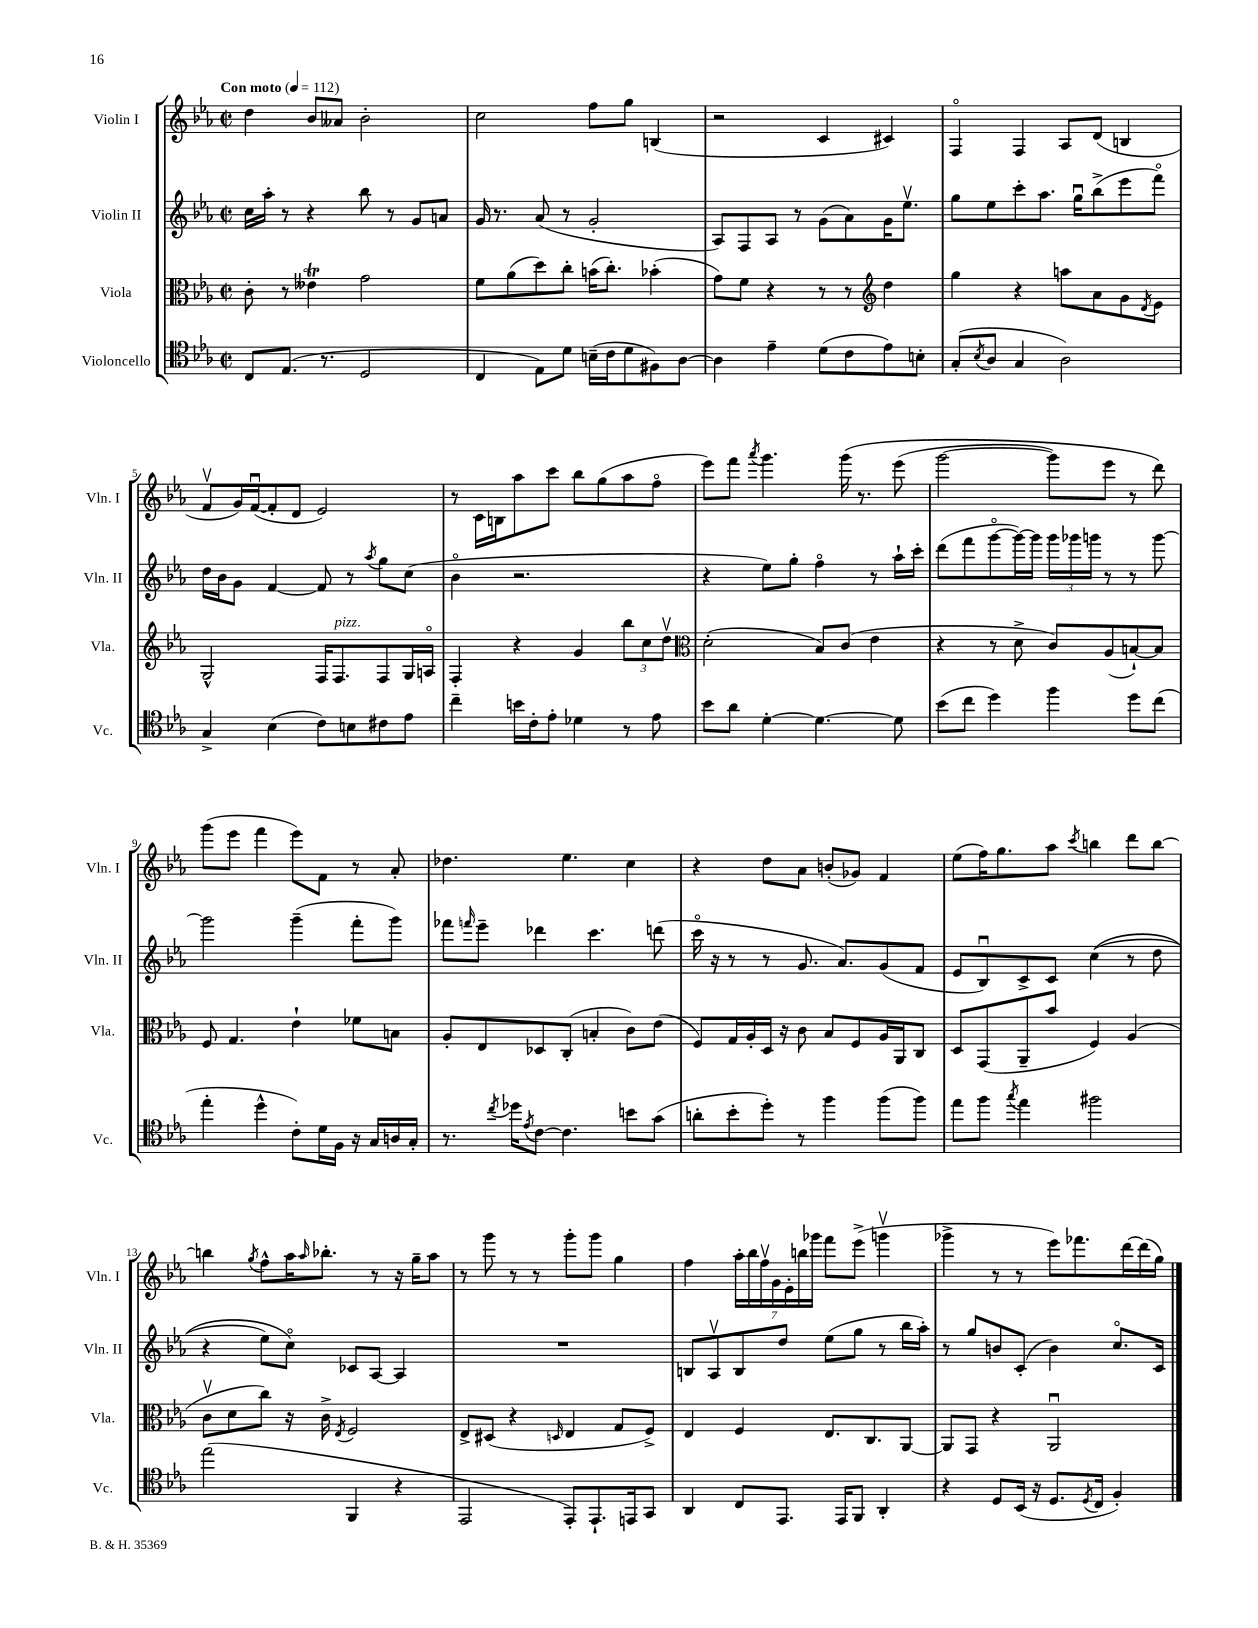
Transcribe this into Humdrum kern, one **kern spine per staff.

**kern	**kern	**kern	**kern
*part4	*part3	*part2	*part1
*staff4	*staff3	*staff2	*staff1
*I"Violoncello	*I"Viola	*I"Violin II	*I"Violin I
*I'Vc.	*I'Vla.	*I'Vln. II	*I'Vln. I
*clefC4	*clefC3	*clefG2	*clefG2
*k[b-e-a-]	*k[b-e-a-]	*k[b-e-a-]	*k[b-e-a-]
*M2/2	*M2/2	*M2/2	*M2/2
*met(c|)	*met(c|)	*met(c|)	*met(c|)
*MM112	*MM112	*MM112	*MM112
=1	=1	=1	=1
!	!	!	!LO:TX:a:B:t=Con moto
8C/L	8c'\	16cc\LL	4dd\
.	.	16aa-'\JJ	.
(8.E-/J	8r	8r	.
.	4e--XT\	4r	8b-/L
8.r	.	.	.
.	.	.	8a--X/J
2D/	2g\	8bb-\	2b-'\
.	.	8r	.
.	.	8g/L	.
.	.	8an/J	.
=2	=2	=2	=2
4C/	8f\L	16g/	2cc\
.	.	8.r	.
.	(8a-\	.	.
8E-\L)	8dd\)	(8a-/	.
8d\J	8cc'\J	8r	.
(16Bn~\LL	(16bn\KL	2g'/	8ff\L
16c\J	8.cc'\J)	.	.
8d\	.	.	8gg\J
8F#X\)	(4b-X'\	.	(4Bn/
[8A-\J	.	.	.
=3	=3	=3	=3
4A-\]	8g\L)	8A-/L)	2r
.	8f\J	8F/	.
4e-~\	4r	8A-/J	.
.	.	8r	.
(8d\L	8r	(8g\L	4c/
8c\	8r	8a-\)	.
*	*clefG2	*	*
8e-\)	4dd\	16g\K	4c#X/)
.	.	8.ee-v\J	.
8Bn'\J	.	.	.
=4	=4	=4	=4
(8G'/L	4gg\	8gg\L	4F/
8qB-/	.	.	.
8A-/J	.	8ee-\	.
4G/	4r	8ccc'\	4F/
.	.	8.aa-\J	.
2A-\)	8aan\L	.	8A-/L
.	.	16ggu\KL	.
.	8a-\	(8bb-^\	(8d/J
.	8g\	8eee-\	4Bn/
.	8qd/	.	.
.	8e-\J	8fff\J)	.
!!LO:LB:g=z
=5	=5	=5	=5
4G^/	2G^^/	16dd\LL	8fv/L
.	.	16b-\J	.
.	.	8g\J	16g/L)
.	.	.	([16fu/J
(4B-\	.	[4f/	8f'/]
.	.	.	8d/J
8c\L)	16F/KL	8f/]	2e-/)
!	!LO:TX:a:i:t=pizz.	!	!
.	8.F/	.	.
8Bn\	.	8r	.
.	.	8qaa-/	.
8c#X\	8F/	8gg\L	.
8e-\J	16G/L	(8cc\J	.
.	16An/JJ	.	.
=6	=6	=6	=6
4cc~\	4F'/	4b-\	8r
.	.	.	16c\LL
.	.	.	16Bn\J
16bn\LL	4r	2.r	8aa-\
16c'\J	.	.	.
8e-'\J	.	.	8ccc\J
4d-X\	4g/	.	8bb-\L
.	.	.	(8gg\
8r	12bb-\L	.	8aa-\
.	12cc\	.	.
8e-\	.	.	8ff\J
.	12ddv\J	.	.
=7	=7	=7	=7
*	*clefC3	*	*
8b-\L	(2d'\	4r	8eee-\L)
8a-\J	.	.	8fff\J
.	.	.	8qaaa-/
[4d'\	.	8ee-\L)	4.ggg\
.	.	8gg'\J	.
4.d\_	8B-/L)	4ff\	.
.	(8c/J	.	(16ggg\
.	.	.	8.r
.	4e-\	8r	.
8d\]	.	16aa-`\LL	(8eee-\
.	.	16ccc'\JJ	.
=8	=8	=8	=8
(8b-\L	4r	(8ddd\L	[2ggg\
8cc\J	.	8fff\	.
4dd\)	8r	[8ggg\	.
.	8d^\	16ggg\L_)	.
.	.	16ggg\JJ]	.
4ff\	8c/L)	24ggg\LL	8ggg\L])
.	.	24ggg-X\	.
.	.	24gggn\JJ	.
.	(8A-/	8r	8eee-\J
8dd\L	[8Bn`/)	8r	8r
(8cc\J	8B/J]	[8ggg\	8ddd\)
!!LO:LB:g=z
=9	=9	=9	=9
4ee-'\	8F/	2ggg\]	(8ggg\L
.	4.G/	.	8eee-\J
4dd^^\	.	.	4fff\
8c'\L)	4e-`\	(4ggg~\	8eee-\L)
16d\L	.	.	8f\J
16F\JJ	.	.	.
16r	8f-X\L	8fff'\L	8r
16G/LL	.	.	.
16An/	8Bn\J	8ggg\J)	8a-'/
16G'/JJ	.	.	.
=10	=10	=10	=10
8.r	8A-'/L	8fff-X\L	4.dd-X\
.	.	16qqfffn/	.
.	8E-/	8eee-~\J	.
8qcc/	.	.	.
16dd-X\KL	.	.	.
8qe-/	.	.	.
[8c\J	8D-X/	4ddd-X\	.
4.c\]	(8C'/J	.	4.ee-\
.	4Bn'/	4.ccc\	.
8bn\L	8c\L)	.	4cc\
(8g\J	(8e-\J	(8dddn\	.
=11	=11	=11	=11
8an'\L	8F/L)	16ccc\	4r
.	.	16r	.
8b-'\	16G/L	8r	.
.	16A-'/	.	.
8dd'\J)	16D/JJ	8r	8dd\L
.	16r	.	.
8r	8c\	8.g/	8a-\J
4ff\	8B-/L	.	(8bn'/L
.	.	8.a-/L)	.
.	8F/	.	8g-X/J)
(8ff\L	16A-/L	(8g/	4f/
.	16AA-/J	.	.
8ff\J)	8C/J	8f/J	.
=12	=12	=12	=12
8ee-\L	8D/L	8e-/L	(8ee-\L
8ff\J	(8GG/	8B-u/)	16ff\K)
.	.	.	8.gg\
8qgg/	.	.	.
4ee-\	8AA-~/	8c^/	.
.	8b-/J	8c/J	8aa-\J
.	.	.	8qccc/
2ff#X\	4F/)	((4cc\	4bbn\
.	(4A-/	8r	8ddd\L
.	.	8dd\	[8bb\J
!!LO:LB:g=z
=13	=13	=13	=13
(2ee-\	8cv\L	4r	4bbn\]
.	8d\	.	.
.	.	.	8qgg/
.	8cc\J)	8ee-\L)	8ff^^\L
.	16r	8cc\J)	16aa-\K
.	.	.	16qqaa-/
.	16c^\	.	8.bb-X'\J
.	8qE-/	.	.
4FF/	2F/	8c-X/L	.
.	.	[8A-/J	8r
4r	.	4A-/]	16r
.	.	.	16gg~\KL
.	.	.	8aa-\J
=14	=14	=14	=14
2EE-/	8E-^/L	1r	8r
.	(8D#X/J	.	8ggg\
.	4r	.	8r
.	.	.	8r
.	16qqDn/	.	.
8EE-'/L)	4E-/	.	8ggg'\L
8.EE-`/	.	.	8ggg\J
.	8G/L	.	4gg\
16EEn/k	.	.	.
8GG/J	8F^/J)	.	.
=15	=15	=15	=15
4AA-/	4E-/	8Bn/L	4ff\
.	.	8A-v/	.
8C/L	4F/	8B/	28aa-'\LL
.	.	.	28bb-\
.	.	.	28ffv\
.	.	.	28g\
8.EE-/J	.	8dd/J	.
.	.	.	28e-'\
.	.	.	28bbn\
.	.	.	28ggg-X\JJ
.	8.E-/L	(8ee-\L	8fff\L
16EE-/KL	.	.	.
8FF/J	.	8gg\J	(8eee-^\J
.	8.C/	.	.
4AA-'/	.	8r	4gggnv\
.	[8AA-/J	16bb-\LL	.
.	.	16aa-'\JJ)	.
=16	=16	=16	=16
4r	8AA-/L]	8r	4ggg-X^\
.	8GG/J	8gg/L	.
8D/L	4r	8bn/	8r
(16BB-/Jk	.	(8c'/J	8r
16r	.	.	.
8.D/L	2AA-u/	4b\)	8eee-\L)
.	.	.	8.fff-X\
8qD/	.	.	.
16C/Jk	.	.	.
4F'/)	.	8.cc/L	.
.	.	.	[16ddd\L
.	.	.	(16ddd\]
.	.	16c/Jk	16gg\JJ)
==	==	==	==
*-	*-	*-	*-
